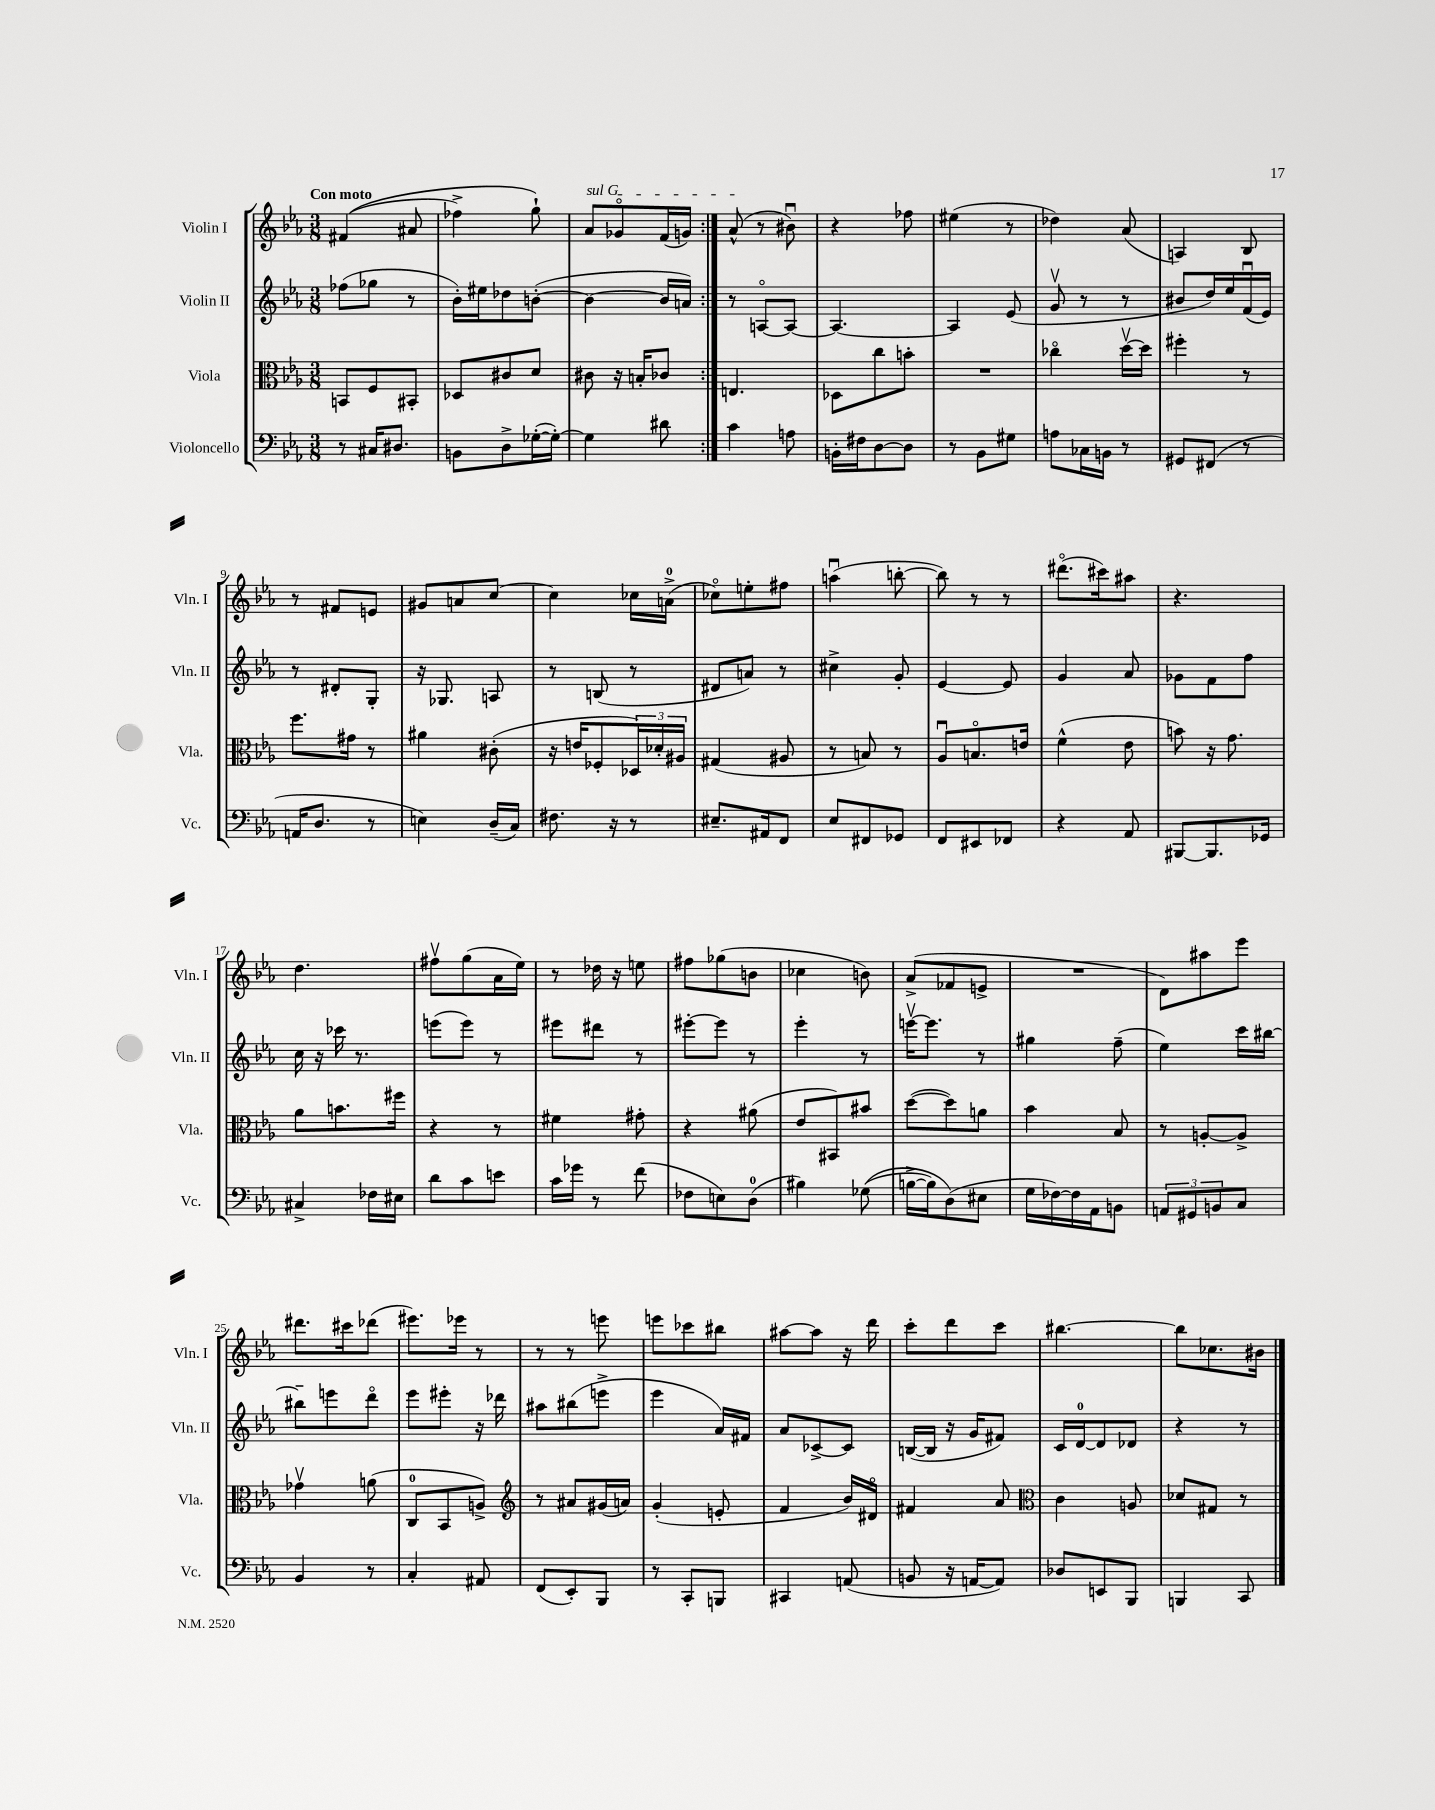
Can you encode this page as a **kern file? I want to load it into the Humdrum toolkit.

**kern	**kern	**kern	**kern
*part4	*part3	*part2	*part1
*staff4	*staff3	*staff2	*staff1
*I"Violoncello	*I"Viola	*I"Violin II	*I"Violin I
*I'Vc.	*I'Vla.	*I'Vln. II	*I'Vln. I
*clefF4	*clefC3	*clefG2	*clefG2
*k[b-e-a-]	*k[b-e-a-]	*k[b-e-a-]	*k[b-e-a-]
*M3/8	*M3/8	*M3/8	*M3/8
=1	=1	=1	=1
!	!	!	!LO:TX:a:B:t=Con moto
8r	8BBn/L	(8ff-X\L	((4f#X/
16C#X/KL	8F/	8gg-X\J	.
8.D#X/J	.	.	.
.	8BB#X'/J	8r	8a#X/
=2	=2	=2	=2
8BBn\L	8D-X/L	16b-'\LL)	4ff-X^\)
.	.	16ee#X\J	.
8D^\	8c#X/	8dd-X\	.
([16G-X'\L	8d/J	([8bn'\J	8gg`\)
16G-'\JJ_)	.	.	.
=3	=3	=3	=3
!	!	!	!LO:TX:a:i:t=sul G
4G-\]	8c#X\	4b\_	8a-/L
.	16r	.	8g-X/
.	16Bn'/KL	.	.
8d#X\	8c-X/J	16b/LL]	(16f/L
.	.	16an/JJ)	16gn/JJ)
=4:|!	=4:|!	=4:|!	=4:|!
4c\	4.En/	8r	(8a-^^/
.	.	[8An/L	8r
8An\	.	8A/J_	8b#Xu\)
=5	=5	=5	=5
16BBn'\LL	8D-X\L	4.A/_	4r
16F#X\J	.	.	.
[8D\	8cc\	.	.
8D\J]	8bn'\J	.	8ff-X\
=6	=6	=6	=6
8r	4.r	4A/]	(4ee#X\
8BB-\L	.	.	.
8G#X\J	.	(8e-/	8r
=7	=7	=7	=7
8An\L	4cc-X\	8gv/	4dd-X\)
16C-X\L	.	8r	.
16BBn\JJ	.	.	.
8r	[16ddv\LL	8r	(8a-/
.	16dd\JJ]	.	.
=8	=8	=8	=8
8GG#X/L	4ff#X'\	8b#X/L	4An/)
(8FF#X/J	.	16dd/L)	.
.	.	16ee-/	.
8r	8r	(16fu/	8B-/
.	.	16e-/JJ)	.
!!LO:LB:g=z
=9	=9	=9	=9
16AAn/KL	8.ff\L	8r	8r
8.D/J	.	.	.
.	.	8d#X'/L	8f#X/L
.	16g#X\Jk	.	.
8r	8r	8G'/J	8en/J
=10	=10	=10	=10
4En\)	4a#X\	16r	8g#X/L
.	.	8.G-X/	.
.	.	.	8an/
(16D~/LL	(8c#X'\	8An/	[8cc/J
16C/JJ)	.	.	.
=11	=11	=11	=11
8.F#X\	16r	8r	4cc\]
.	16en/KL	.	.
.	8F-X'/	(8Bn/	.
16r	.	.	.
8r	24D-X/L)	8r	16cc-X\LL
.	24d-X'/	.	.
.	.	.	(16an^\JJ
.	24A#X/JJ	.	.
=12	=12	=12	=12
8.E#X~/L	(4G#X/	8d#X/L	8cc-X\L)
.	.	8an/J)	8een'\
16AA#X/k	.	.	.
8FF/J	8A#X/	8r	8ff#X\J
=13	=13	=13	=13
8E-/L	8r	4cc#X^\	(4aanu\
8FF#X/	8Bn/)	.	.
8GG-X/J	8r	8g'/	[8bbn'\
=14	=14	=14	=14
8FF/L	8A-u/L	[4e-/	8bb\])
8EE#X/	8.Bn/	.	8r
8FF-X/J	.	8e-/]	8r
.	16en/Jk	.	.
=15	=15	=15	=15
4r	(4f^^\	4g/	(8.ddd#X\L
.	.	.	16ccc#X\k)
8AA-/	8e-\	8a-/	8aa#X\J
=16	=16	=16	=16
[8BBB#X/L	8bn\)	8g-X\L	4.r
8.BBB#/]	16r	8f\	.
.	8.g\	.	.
.	.	8ff\J	.
16GG-X/Jk	.	.	.
!!LO:LB:g=z
=17	=17	=17	=17
4C#X^/	8a-\L	16cc\	4.dd\
.	.	16r	.
.	8.bn\	16ccc-X\	.
.	.	8.r	.
16F-X\LL	.	.	.
16E#X\JJ	16ff#X\Jk	.	.
=18	=18	=18	=18
8d\L	4r	(8eeen\L	8ff#Xv\L
8c\	.	8eee\J)	(8gg\
8en\J	8r	8r	16a-\L
.	.	.	16ee-\JJ)
=19	=19	=19	=19
16c\LL	4f#X\	8eee#X\L	8r
16g-X\JJ	.	.	.
8r	.	8ddd#X\J	16dd-X\
.	.	.	16r
(8f\	8g#X'\	8r	8een\
=20	=20	=20	=20
8F-X\L	4r	[8eee#X'\L	8ff#X\L
8En\)	.	8eee#\J]	(8gg-X\
(8D\J	(8a#X\	8r	8bn\J
=21	=21	=21	=21
4B#X\)	8e-/L	4eee-'\	4cc-X\
.	8BB#X/)	.	.
((8G-X\	8b#X/J	8r	8bn\)
=22	=22	=22	=22
[16Bn^\LL	([8dd\L	[16eeenv\KL	(8a-^/L
16B\J])	.	8.eee\J]	.
(8D\)	8dd\])	.	8f-X/
8E#X\J	8an\J	8r	8en^/J
=23	=23	=23	=23
16G\LL	4b-\	4gg#X\	4.r
[16F-X\)	.	.	.
16F-\]	.	.	.
16AA-\J	.	.	.
8BBn\J	8B-/	(8ff~\	.
=24	=24	=24	=24
12AAn/L	8r	4ee-\)	8d\L)
12GG#X/	.	.	.
.	[8An'/L	.	8aa#X\
12BBn/	.	.	.
8C/J	8A^/J]	16ccc\LL	8eee-\J
.	.	[16bb#X\JJ	.
!!LO:LB:g=z
=25	=25	=25	=25
4BB-/	4g-Xv\	8bb#X~\L]	8.ddd#X\L
.	.	8eeen\	.
.	.	.	16ccc#X\k
8r	(8an\	8ddd\J	(8ddd-X\J
=26	=26	=26	=26
4C'/	8C/L	8eee-\L	8.eee#X\L)
.	8BB-/	8eee#X'\J	.
.	.	.	16eee-X\Jk
8AA#X/	8An^/J)	16r	8r
.	.	16ddd-X\	.
=27	=27	=27	=27
*	*clefG2	*	*
(8FF/L	8r	8aa#X\L	8r
8EE-'/)	8a#X/L	(8bb#X\	8r
8BBB-/J	(16g#X/L	8eeen^\J	8eeen\
.	16an/JJ)	.	.
=28	=28	=28	=28
8r	(4g'/	4eee-\	8eeen\L
8CC'/L	.	.	8ccc-X\
8BBBn/J	8en'/	16a-/LL)	8bb#X\J
.	.	16f#X/JJ	.
=29	=29	=29	=29
4CC#X/	4f/	8a-/L	[8aa#X\L
.	.	[8c-X^/	8aa#\J]
(8AAn/	16b-/LL)	8c-/J]	16r
.	16d#X/JJ	.	16ddd\
=30	=30	=30	=30
8BBn/	4f#X/	([16Bn/LL	8ccc'\L
.	.	16B/JJ]	.
16r	.	16r	8ddd\
[16AAn/KL	.	16g/KL	.
8AA/J])	8a-/	8f#X/J)	8ccc\J
=31	=31	=31	=31
*	*clefC3	*	*
8D-X/L	4c\	16c/LL	[4.bb#X\
.	.	[16d/J	.
8EEn/	.	8d/]	.
8BBB-/J	8An/	8d-X/J	.
=32	=32	=32	=32
4BBBn/	8d-X/L	4r	8bb#\L]
.	8G#X/J	.	8.cc-X\
8CC/	8r	8r	.
.	.	.	16b#X\Jk
==	==	==	==
*-	*-	*-	*-
